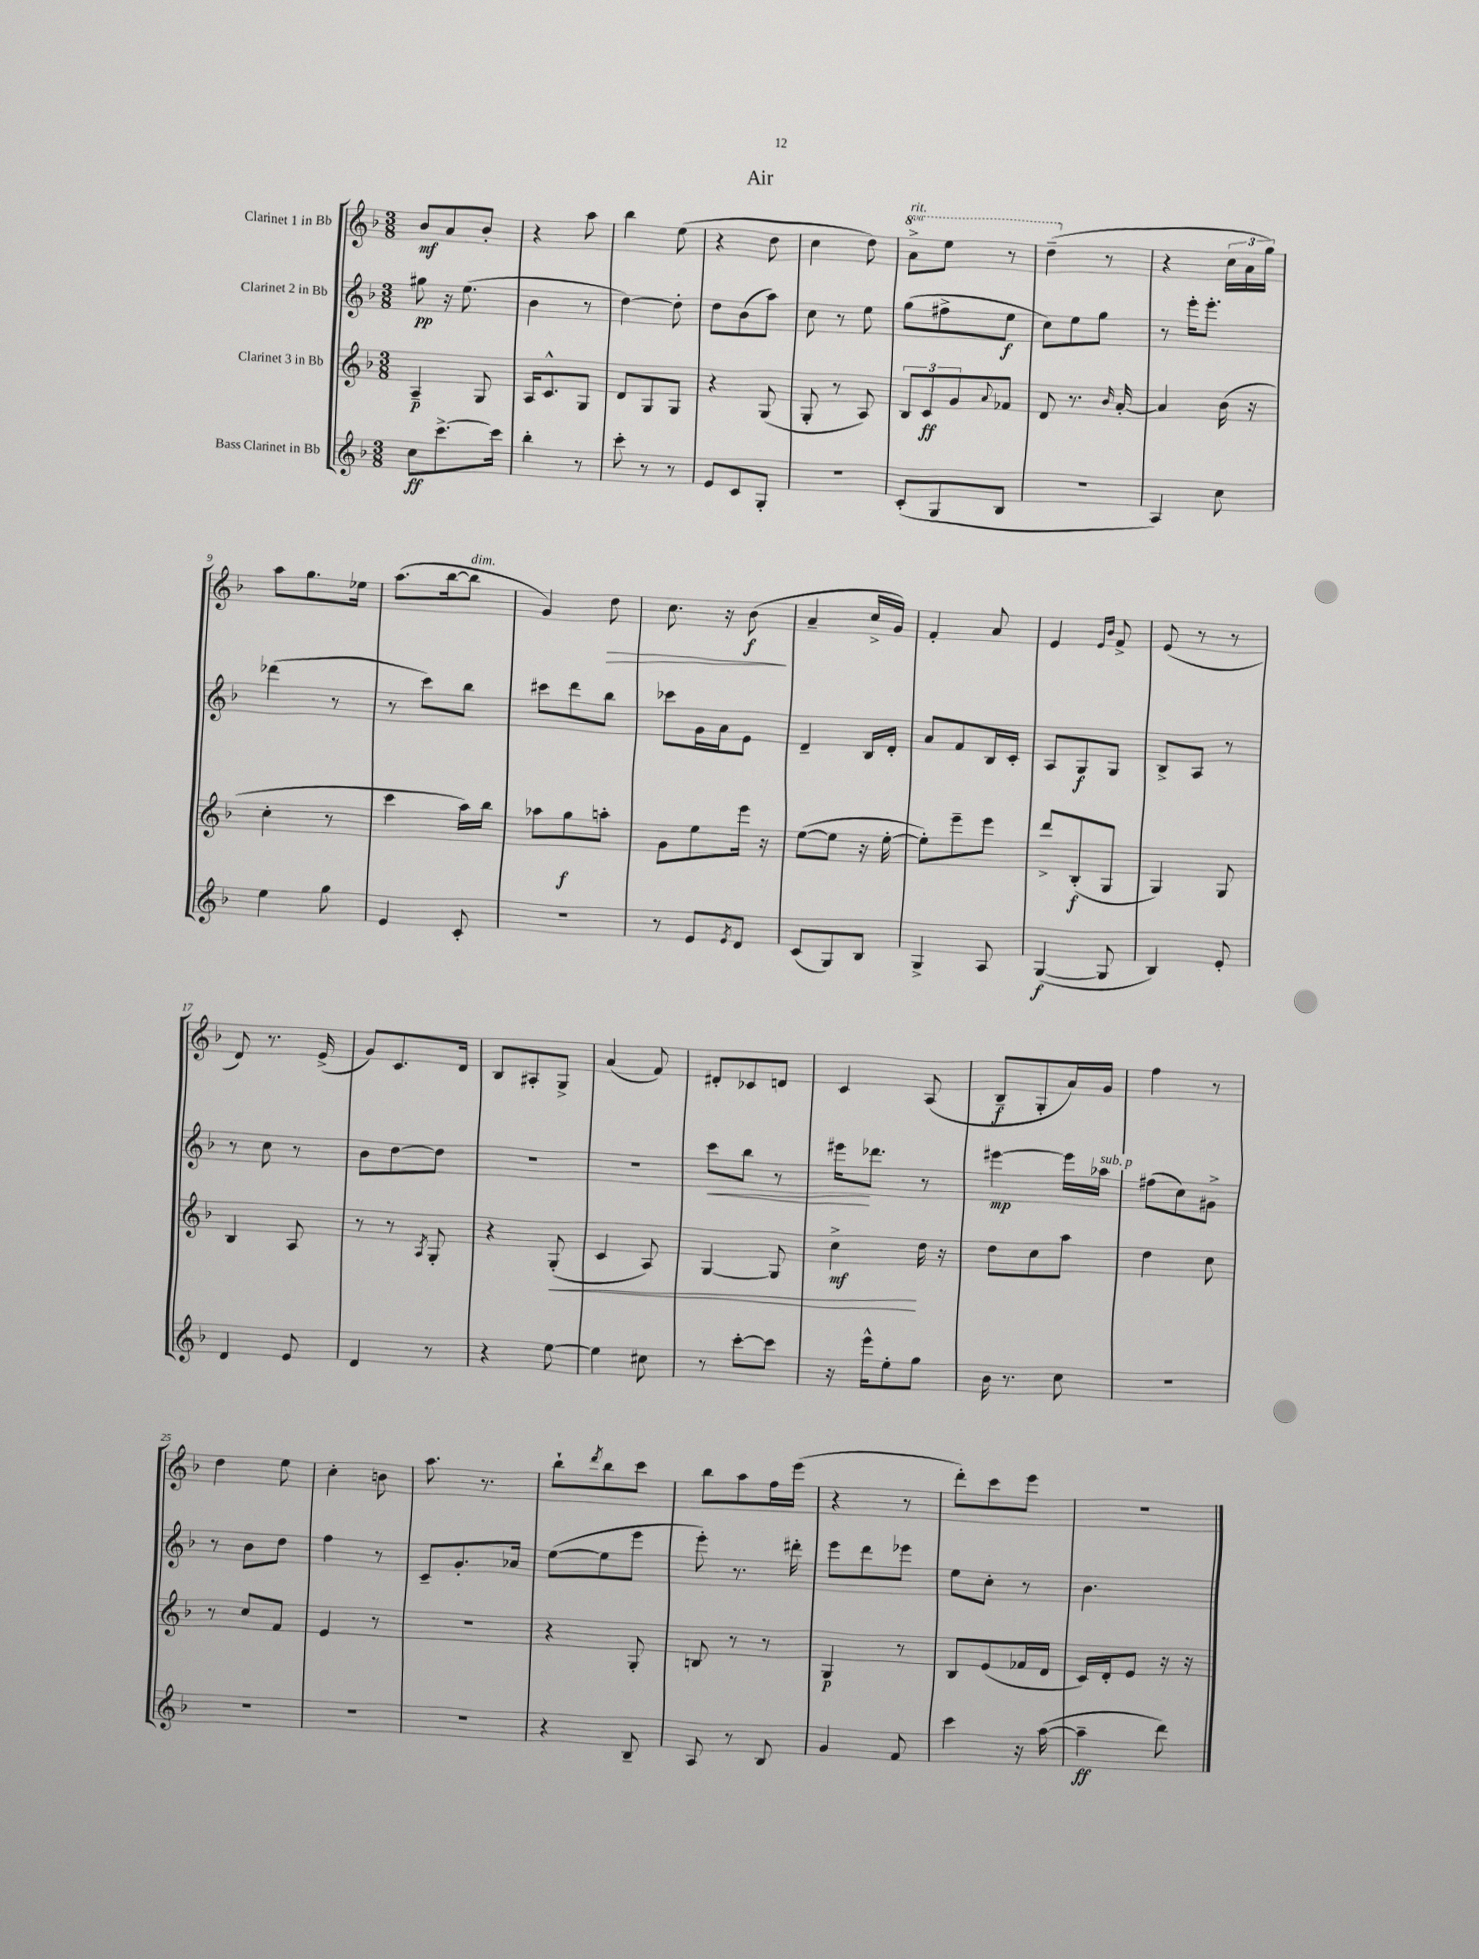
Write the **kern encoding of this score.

**kern	**dynam	**kern	**dynam	**kern	**dynam	**kern	**dynam
*part4	*part4	*part3	*part3	*part2	*part2	*part1	*part1
*staff4	*staff4	*staff3	*staff3	*staff2	*staff2	*staff1	*staff1
*I"Bass Clarinet in Bb	*	*I"Clarinet 3 in Bb	*	*I"Clarinet 2 in Bb	*	*I"Clarinet 1 in Bb	*
*clefG2	*	*clefG2	*	*clefG2	*	*clefG2	*
*k[b-]	*	*k[b-]	*	*k[b-]	*	*k[b-]	*
*M3/8	*	*M3/8	*	*M3/8	*	*M3/8	*
=1	=1	=1	=1	=1	=1	=1	=1
8cc\L	ff	4A~/	p	8gg#X\	pp	8b-/L	mf
[8.ccc^\	.	.	.	16r	.	8a/	.
.	.	.	.	(8.ee\	.	.	.
.	.	8G/	.	.	.	8b-'/J	.
16ccc\Jk]	.	.	.	.	.	.	.
=2	=2	=2	=2	=2	=2	=2	=2
4bb-'\	.	16A/KL	.	4b-\	.	4r	.
.	.	8.c^^/	.	.	.	.	.
8r	.	8G/J	.	8r	.	8aa\	.
=3	=3	=3	=3	=3	=3	=3	=3
8ccc'\	.	8d/L	.	[4dd\)	.	4bb-\	.
8r	.	8G/	.	.	.	.	.
8r	.	8G/J	.	8dd'\]	.	(8ee\	.
=4	=4	=4	=4	=4	=4	=4	=4
8e/L	.	4r	.	8dd\L	.	4r	.
8c/	.	.	.	(8b-\	.	.	.
8G'/J	.	(8G/	.	8aa\J)	.	8dd\	.
=5	=5	=5	=5	=5	=5	=5	=5
4.r	.	8G'/	.	8cc\	.	4cc\	.
.	.	8r	.	8r	.	.	.
.	.	8A/)	.	8ee\	.	8dd\)	.
=6	=6	=6	=6	=6	=6	=6	=6
*	*	*	*	*	*	*8va	*
!	!	!	!	!	!	!LO:TX:a:i:t=rit.	!
(8c'/L	.	12B-/L	.	(8gg\L	.	8aa^\L	.
.	.	12c/	ff	.	.	.	.
8G/	.	.	.	8ff#X^\	.	8eee\J	.
.	.	12g/	.	.	.	.	.
.	.	8qqa/	.	.	.	.	.
8B-/J	.	8f-X/J	.	8ee\J	f	8r	.
=7	=7	=7	=7	=7	=7	=7	=7
4.r	.	8d/	.	8cc\L)	.	(4ddd~\	.
.	.	8.r	.	8ee\	.	.	.
*	*	*	*	*	*	*X8va	*
.	.	.	.	8gg\J	.	8r	.
.	.	16qqb-/	.	.	.	.	.
.	.	[16a'/	.	.	.	.	.
=8	=8	=8	=8	=8	=8	=8	=8
4A/)	.	4a/]	.	8r	.	4r	.
.	.	.	.	16eee'\KL	.	.	.
.	.	.	.	8.eee'\J	.	.	.
8cc\	.	(16b-\	.	.	.	24cc\LL	.
.	.	.	.	.	.	24a\	.
.	.	16r	.	.	.	.	.
.	.	.	.	.	.	24gg\JJ)	.
!!LO:LB:g=z
=9	=9	=9	=9	=9	=9	=9	=9
4ee\	.	4cc'\	.	(4ddd-X\	.	8aa\L	.
.	.	.	.	.	.	8.gg\	.
8gg\	.	8r	.	8r	.	.	.
.	.	.	.	.	.	16ee-X\Jk	.
=10	=10	=10	=10	=10	=10	=10	=10
4e/	.	4ccc\	.	8r	.	(8.aa\L	.
.	.	.	.	8ccc\L)	.	.	.
.	.	.	.	.	.	[16bb-\k	.
!	!	!	!	!	!	!LO:TX:a:i:t=dim.	!
8c'/	.	16aa\LL)	.	8bb-\J	.	8bb-\J]	.
.	.	16bb-\JJ	.	.	.	.	.
=11	=11	=11	=11	=11	=11	=11	=11
4.r	.	8aa-X\L	.	8ccc#X\L	.	4g/)	.
.	.	8gg\	f	8ddd\	.	.	.
!	!	!	!	!	!	!	!LO:HP:b
.	.	8aan'\J	.	8bb-\J	.	8dd\	>
=12	=12	=12	=12	=12	=12	=12	=12
8r	.	8g\L	.	8ccc-X\L	.	8.cc\	.
8e/L	.	8ee\	.	16g\L	.	.	.
.	.	.	.	16a\J	.	16r	.
8qe/	.	.	.	.	.	.	.
8d/J	.	16eee\Jk	.	8e\J	.	(8b-\	f
.	.	16r	.	.	.	.	.
.	.	.	.	.	.	.	]
=13	=13	=13	=13	=13	=13	=13	=13
(8c/L	.	([8ee\L	.	4d~/	.	4a~/	.
8G/)	.	8ee\J]	.	.	.	.	.
8B-/J	.	16r	.	16B-/LL	.	16cc^/LL	.
.	.	[16ee'\	.	16d'/JJ	.	16g/JJ)	.
=14	=14	=14	=14	=14	=14	=14	=14
4G^/	.	8ee'\L])	.	8a/L	.	4f'/	.
.	.	8eee~\	.	8f/	.	.	.
8A/	.	8eee\J	.	16B-/L	.	8a/	.
.	.	.	.	16c'/JJ	.	.	.
=15	=15	=15	=15	=15	=15	=15	=15
([4G/	f	8ddd^/L	.	8A/L	.	4e/	.
.	.	(8B-'/	f	8G/	f	.	.
.	.	.	.	.	.	16qqe/LL	.
.	.	.	.	.	.	16qqb-/JJ	.
8G/]	.	8G/J	.	8G/J	.	8f^/	.
=16	=16	=16	=16	=16	=16	=16	=16
4B-/)	.	4G/)	.	8B-^/L	.	(8e/	.
.	.	.	.	8A/J	.	8r	.
8e'/	.	8G/	.	8r	.	8r	.
!!LO:LB:g=z
=17	=17	=17	=17	=17	=17	=17	=17
4d/	.	4B-/	.	8r	.	8d/)	.
.	.	.	.	8cc\	.	8.r	.
8e/	.	8A/	.	8r	.	.	.
.	.	.	.	.	.	(16e^/	.
=18	=18	=18	=18	=18	=18	=18	=18
4d/	.	8r	.	8b-\L	.	8g/L)	.
.	.	8r	.	[8dd\	.	8.c/	.
.	.	8qA/	.	.	.	.	.
8r	.	8G'/	.	8dd\J]	.	.	.
.	.	.	.	.	.	16d/Jk	.
=19	=19	=19	=19	=19	=19	=19	=19
4r	.	4r	.	4.r	.	8B-/L	.
.	.	.	.	.	.	8A#X'/	.
!	!	!	!LO:HP:b	!	!	!	!
[8ee\	.	(8G'/	<	.	.	8G^/J	.
=20	=20	=20	=20	=20	=20	=20	=20
4ee\]	.	4c/	.	4.r	.	(4a/	.
8cc#X\	.	8A/)	.	.	.	8f/)	.
=21	=21	=21	=21	=21	=21	=21	=21
!	!	!	!	!	!LO:HP:b	!	!
8r	.	[4G/	.	8ccc\L	<	8d#X'/L	.
[8ccc'\L	.	.	.	8bb-\J	.	8c-X/	.
8ccc\J]	.	8G/]	.	8r	.	8dn/J	.
=22	=22	=22	=22	=22	=22	=22	=22
16r	.	4cc^\	mf	16eee#X\KL	.	4c/	.
16eee^^\KL	.	.	.	8.ddd-X\J	[	.	.
8ee'\	.	.	.	.	.	.	.
8gg\J	.	16dd\	[	8r	.	(8A/	.
.	.	16r	.	.	.	.	.
=23	=23	=23	=23	=23	=23	=23	=23
16b-\	.	8dd\L	.	[4eee#X\	mp	8B-~/L	f
8.r	.	.	.	.	.	.	.
.	.	8cc\	.	.	.	8G'/	.
8cc\	.	8aa\J	.	16eee#\LL]	.	16a/L)	.
!	!	!	!	!LO:TX:a:i:t=sub. p	!	!	!
.	.	.	.	16aa-X\JJ	.	16g/JJ	.
=24	=24	=24	=24	=24	=24	=24	=24
4.r	.	4dd\	.	(8ff#X\L	.	4ff\	.
.	.	.	.	8cc\)	.	.	.
.	.	8cc\	.	8g#X^\J	.	8r	.
!!LO:LB:g=z
=25	=25	=25	=25	=25	=25	=25	=25
4.r	.	8r	.	8r	.	4dd\	.
.	.	8cc/L	.	8b-\L	.	.	.
.	.	8f/J	.	8dd\J	.	8ee\	.
=26	=26	=26	=26	=26	=26	=26	=26
4.r	.	4e/	.	4ff\	.	4cc'\	.
.	.	8r	.	8r	.	8bn\	.
=27	=27	=27	=27	=27	=27	=27	=27
4.r	.	4.r	.	8c~/L	.	8.aa\	.
.	.	.	.	8.g'/	.	.	.
.	.	.	.	.	.	8.r	.
.	.	.	.	16a-X/Jk	.	.	.
=28	=28	=28	=28	=28	=28	=28	=28
4r	.	4r	.	([8ee\L	.	8bb-`\L	.
.	.	.	.	.	.	8qddd/	.
.	.	.	.	8ee\]	.	8bb-\	.
8B-~/	.	8G'/	.	8eee\J	.	8ccc\J	.
=29	=29	=29	=29	=29	=29	=29	=29
8A/	.	8Bn/	.	8eee'\)	.	8bb-\L	.
8r	.	8r	.	8.r	.	8aa\	.
8B-/	.	8r	.	.	.	16ff\L	.
.	.	.	.	16ddd#X'\	.	(16eee\JJ	.
=30	=30	=30	=30	=30	=30	=30	=30
4g/	.	4G/	p	8eee\L	.	4r	.
.	.	.	.	8ddd\	.	.	.
8f/	.	8r	.	8eee-X\J	.	8r	.
=31	=31	=31	=31	=31	=31	=31	=31
4ccc\	.	8B-/L	.	8ee\L	.	8ddd'\L)	.
.	.	(8e/	.	8cc'\J	.	8ccc\	.
16r	.	16f-X/L	.	8r	.	8eee\J	.
([16aa\	.	16d/JJ	.	.	.	.	.
=32	=32	=32	=32	=32	=32	=32	=32
4aa~\]	ff	16c/LL)	.	4.b-\	.	4.r	.
.	.	16d'/J	.	.	.	.	.
.	.	8e/J	.	.	.	.	.
8ddd\)	.	16r	.	.	.	.	.
.	.	16r	.	.	.	.	.
==	==	==	==	==	==	==	==
*-	*-	*-	*-	*-	*-	*-	*-
